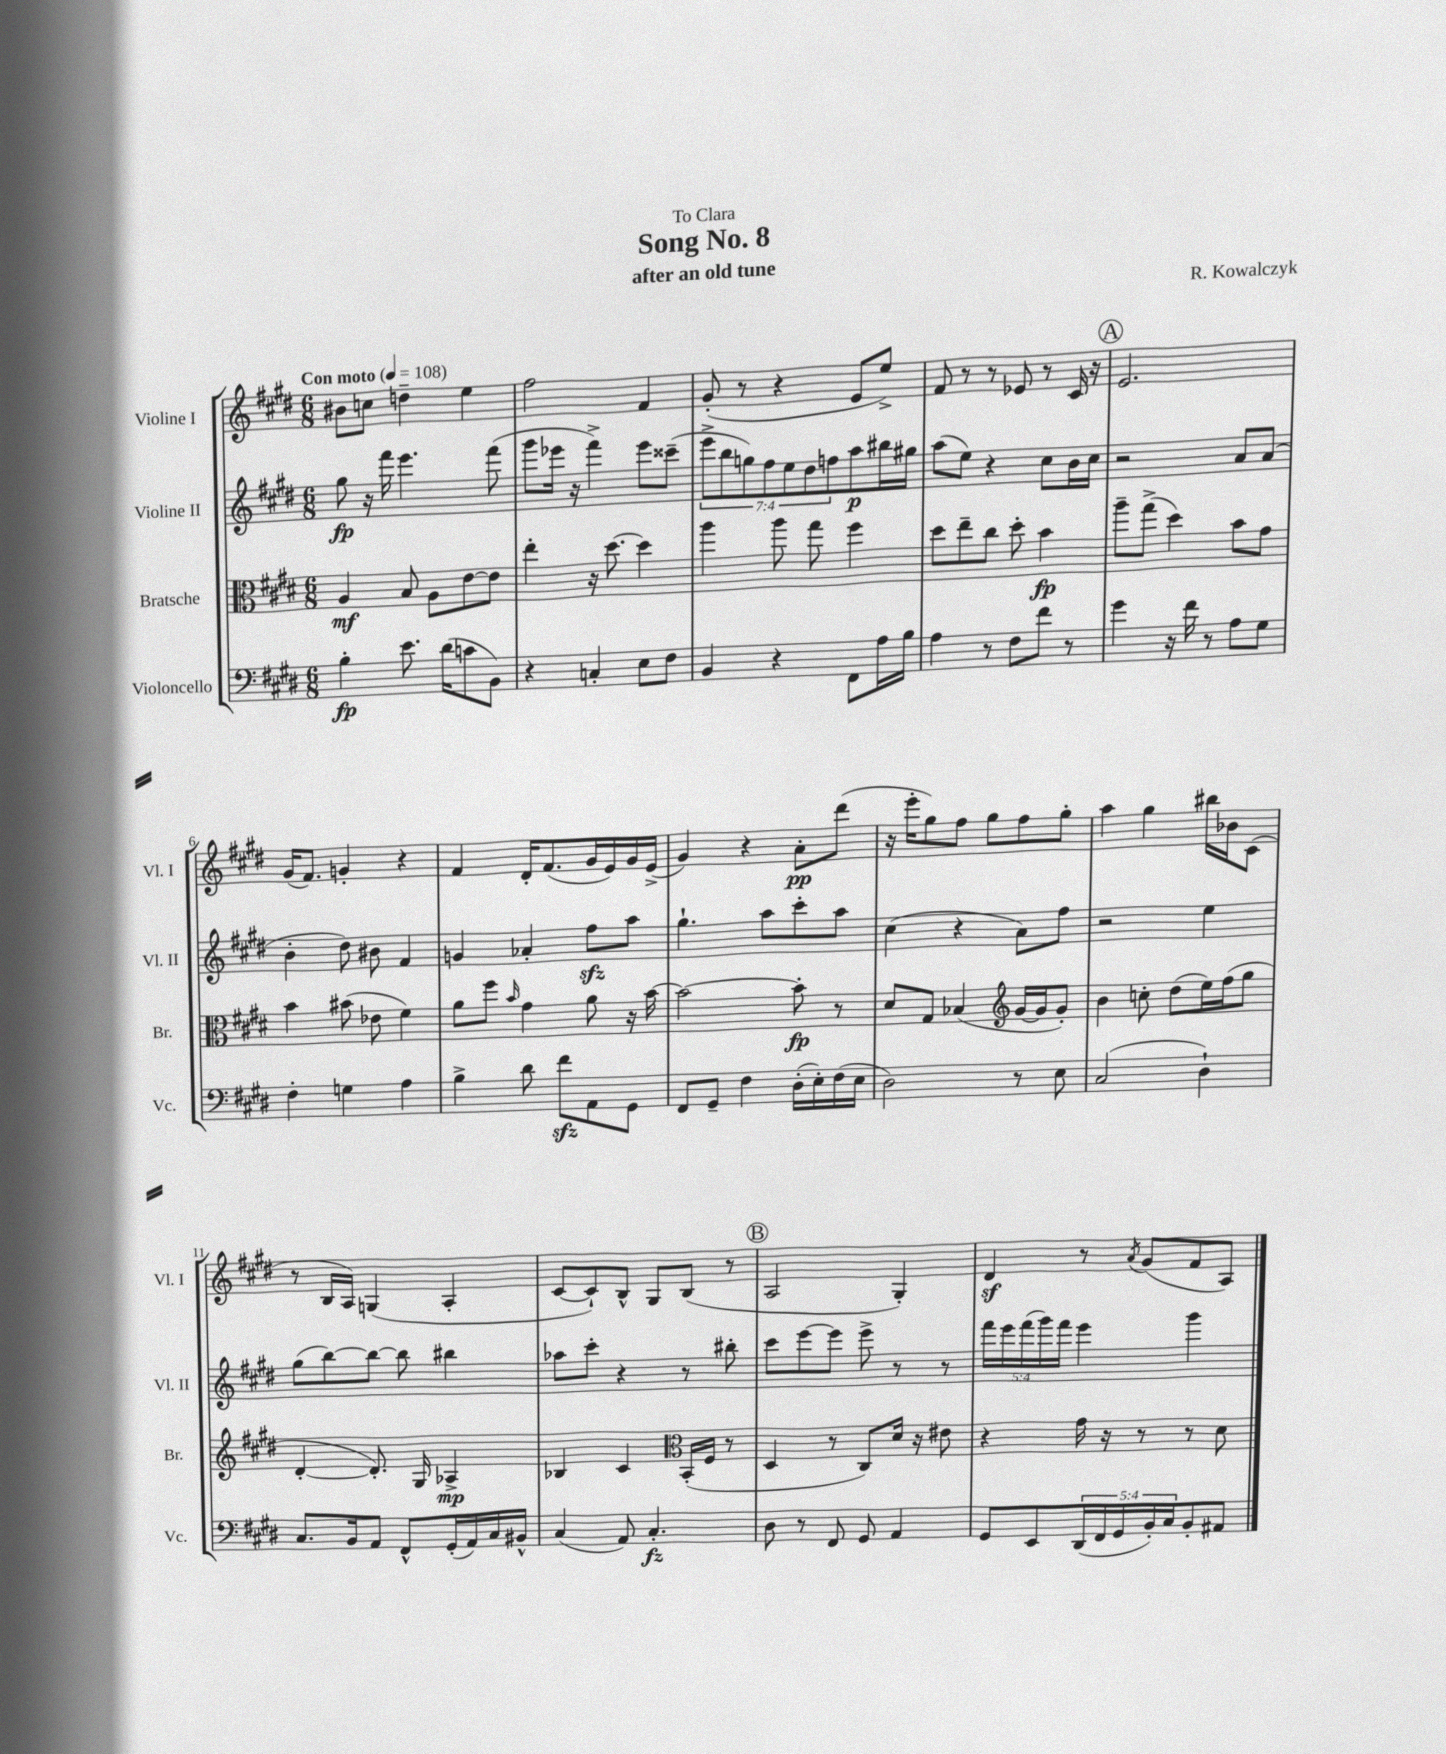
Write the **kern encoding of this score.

**kern	**dynam	**kern	**dynam	**kern	**dynam	**kern	**dynam
*part4	*part4	*part3	*part3	*part2	*part2	*part1	*part1
*staff4	*staff4	*staff3	*staff3	*staff2	*staff2	*staff1	*staff1
*I"Violoncello	*	*I"Bratsche	*	*I"Violine II	*	*I"Violine I	*
*I'Vc.	*	*I'Br.	*	*I'Vl. II	*	*I'Vl. I	*
*clefF4	*	*clefC3	*	*clefG2	*	*clefG2	*
*k[f#c#g#d#]	*	*k[f#c#g#d#]	*	*k[f#c#g#d#]	*	*k[f#c#g#d#]	*
*M6/8	*	*M6/8	*	*M6/8	*	*M6/8	*
*MM108	*	*MM108	*	*MM108	*	*MM108	*
=1	=1	=1	=1	=1	=1	=1	=1
!	!	!	!	!	!	!LO:TX:a:B:t=Con moto	!
4B'\	fp	4A/	mf	8gg#\	fp	8b#X\L	.
.	.	.	.	16r	.	8ccn\J	.
.	.	.	.	16fff#\	.	.	.
8.e\	.	8B/	.	4.eee\	.	4ddn~\	.
.	.	8A\L	.	.	.	.	.
(16d#\KL	.	.	.	.	.	.	.
8cn\	.	[8e\	.	.	.	4ee\	.
8BB\J)	.	8e\J]	.	(8fff#\	.	.	.
=2	=2	=2	=2	=2	=2	=2	=2
4r	.	4ee'\	.	8ggg#\L	.	2ff#\	.
.	.	.	.	16eee-X\Jk	.	.	.
.	.	.	.	16r	.	.	.
4Cn'/	.	16r	.	4fff#^\)	.	.	.
.	.	[8.dd#\	.	.	.	.	.
8E\L	.	4dd#\]	.	8eee-\L	.	4f#/	.
8F#\J	.	.	.	(8ccc##X~\J	.	.	.
=3	=3	=3	=3	=3	=3	=3	=3
4BB/	.	4aa\	.	14eee^\L	.	(8g#'/	.
.	.	.	.	14bb\	.	.	.
.	.	.	.	.	.	8r	.
.	.	.	.	14ggn\)	.	.	.
.	.	.	.	14ff#\	.	.	.
4r	.	8aa\	.	.	.	4r	.
.	.	.	.	14ee\	.	.	.
.	.	.	.	14dd#\	.	.	.
.	.	8gg#\	.	.	.	.	.
.	.	.	.	14ffn\	.	.	.
8FF#\L	.	4ff#\	.	8aa\	p	8e/L	.
16A\L	.	.	.	16bb#X\L	.	8ee^/J)	.
16B\JJ	.	.	.	16gg#X\JJ	.	.	.
=4	=4	=4	=4	=4	=4	=4	=4
4A\	.	8dd#\L	.	(8aa\L	.	8f#/	.
.	.	8ee~\	.	8ee\J)	.	8r	.
8r	.	8cc#\J	.	4r	.	8r	.
8F#\L	.	8dd#'\	.	.	.	8e-X/	.
8f#\J	.	4b\	fp	8cc#\L	.	8r	.
8r	.	.	.	16b\L	.	16c#/	.
.	.	.	.	16cc#\JJ	.	16r	.
!!LO:REH:place=s1:t=A
=5	=5	=5	=5	=5	=5	=5	=5
4g#\	.	8aa~\L	.	2r	.	2.e/	.
.	.	(8gg#^\J	.	.	.	.	.
16r	.	4dd#\)	.	.	.	.	.
16f#\	.	.	.	.	.	.	.
8r	.	.	.	.	.	.	.
8A\L	.	8b\L	.	8a/L	.	.	.
8G#\J	.	8g#\J	.	(8a/J	.	.	.
!!LO:LB:g=z
=6	=6	=6	=6	=6	=6	=6	=6
4F#'\	.	4b\	.	4b'\	.	(16g#/KL	.
.	.	.	.	.	.	8.f#/J)	.
4Gn\	.	(8b#X\	.	8dd#\)	.	4gn'/	.
.	.	8e-X\	.	8b#X\	.	.	.
4A\	.	4f#\)	.	4f#/	.	4r	.
=7	=7	=7	=7	=7	=7	=7	=7
4B^\	.	8a\L	.	4gn/	.	4f#/	.
.	.	8ff#\J	.	.	.	.	.
.	.	16qqb/	.	.	.	.	.
8d#\	.	4g#\	.	4a-X'/	.	16d#'/KL	.
.	.	.	.	.	.	(8.f#/	.
8f#zz\L	.	.	.	.	.	.	.
8AA\	.	8a\	.	8ff#zz\L	.	16g#/L	.
.	.	.	.	.	.	16e/)	.
8GG#\J	.	16r	.	8aa\J	.	16g#/	.
.	.	[16b\	.	.	.	(16e^/JJ	.
=8	=8	=8	=8	=8	=8	=8	=8
8FF#/L	.	2b\_	.	4.gg#`\	.	4g#/)	.
8GG#~/J	.	.	.	.	.	.	.
4F#\	.	.	.	.	.	4r	.
.	.	.	.	8aa\L	.	.	.
(16D#'\LL	.	8b'\]	fp	8ccc#'\	.	8a'\L	pp
16E'\)	.	.	.	.	.	.	.
(16F#\	.	8r	.	8aa\J	.	(8ddd#\J	.
16E\JJ	.	.	.	.	.	.	.
=9	=9	=9	=9	=9	=9	=9	=9
2D#\)	.	8d#/L	.	(4cc#\	.	16r	.
.	.	.	.	.	.	16eee'\KL	.
.	.	8G#/J	.	.	.	8gg#\)	.
.	.	(4B-X/	.	4r	.	8ff#\J	.
.	.	.	.	.	.	8gg#\L	.
*	*	*clefG2	*	*	*	*	*
8r	.	[16g#/LL	.	8a\L)	.	8ff#\	.
.	.	16g#/J]	.	.	.	.	.
8E\	.	8g#'/J)	.	8ff#\J	.	8gg#'\J	.
=10	=10	=10	=10	=10	=10	=10	=10
(2C#/	.	4b\	.	2r	.	4aa\	.
.	.	8ccn'\	.	.	.	4gg#\	.
.	.	(8dd#\L	.	.	.	.	.
4D#`\)	.	16ee\L)	.	4ee\	.	16bb#X\LL	.
.	.	(16ff#\J	.	.	.	16b-X\J	.
.	.	8gg#\J	.	.	.	(8c#\J	.
!!LO:LB:g=z
=11	=11	=11	=11	=11	=11	=11	=11
8.C#/L	.	[4d#'/	.	(8gg#\L	.	8r	.
.	.	.	.	[8bb\)	.	16B/LL	.
16BB/k	.	.	.	.	.	16A/JJ)	.
8AA/J	.	8.d#'/])	.	8bb\J_	.	(4Gn/	.
8FF#^^/L	.	.	.	8bb\]	.	.	.
.	.	16G#/	.	.	.	.	.
(16GG#'/L	.	4A-X^/	mp	4bb#X\	.	4A'/	.
16AA/)	.	.	.	.	.	.	.
16C#/	.	.	.	.	.	.	.
16BB#X^^/JJ	.	.	.	.	.	.	.
=12	=12	=12	=12	=12	=12	=12	=12
(4C#/	.	4B-X/	.	8aa-X\L	.	[8c#/L	.
.	.	.	.	8ccc#'\J	.	8c#`/])	.
8AA/)	.	4c#/	.	4r	.	8B^^/J	.
4.C#'/	fz	.	.	.	.	8G#/L	.
*	*	*clefC3	*	*	*	*	*
.	.	(16BB'/LL	.	8r	.	(8B/J	.
.	.	16F#/JJ	.	.	.	.	.
.	.	8r	.	8bb#X'\	.	8r	.
!!LO:REH:place=s1:t=B
=13	=13	=13	=13	=13	=13	=13	=13
8D#\	.	4D#/	.	8ccc#\L	.	2A/	.
8r	.	.	.	[8eee\	.	.	.
8FF#/	.	8r	.	8eee\J]	.	.	.
8GG#/	.	8C#/L)	.	8eee^\	.	.	.
4AA/	.	16d#/Jk	.	8r	.	4G#'/)	.
.	.	16r	.	.	.	.	.
.	.	8e#X\	.	8r	.	.	.
=14	=14	=14	=14	=14	=14	=14	=14
8GG#/L	.	4r	.	20fff#\LL	.	4d#z/	.
.	.	.	.	20eee\	.	.	.
.	.	.	.	(20fff#\	.	.	.
8EE/	.	.	.	.	.	.	.
.	.	.	.	20ggg#\)	.	.	.
.	.	.	.	20fff#\JJ	.	.	.
(20DD#/L	.	16g#\	.	4eee\	.	8r	.
20FF#/	.	.	.	.	.	.	.
.	.	16r	.	.	.	.	.
20GG#/	.	.	.	.	.	.	.
.	.	.	.	.	.	8qa/	.
.	.	8r	.	.	.	(8g#/L	.
20BB'/)	.	.	.	.	.	.	.
20C#/J	.	.	.	.	.	.	.
8BB'/	.	8r	.	4ggg#\	.	8f#/	.
8AA#X/J	.	8d#\	.	.	.	8A/J)	.
==	==	==	==	==	==	==	==
*-	*-	*-	*-	*-	*-	*-	*-
